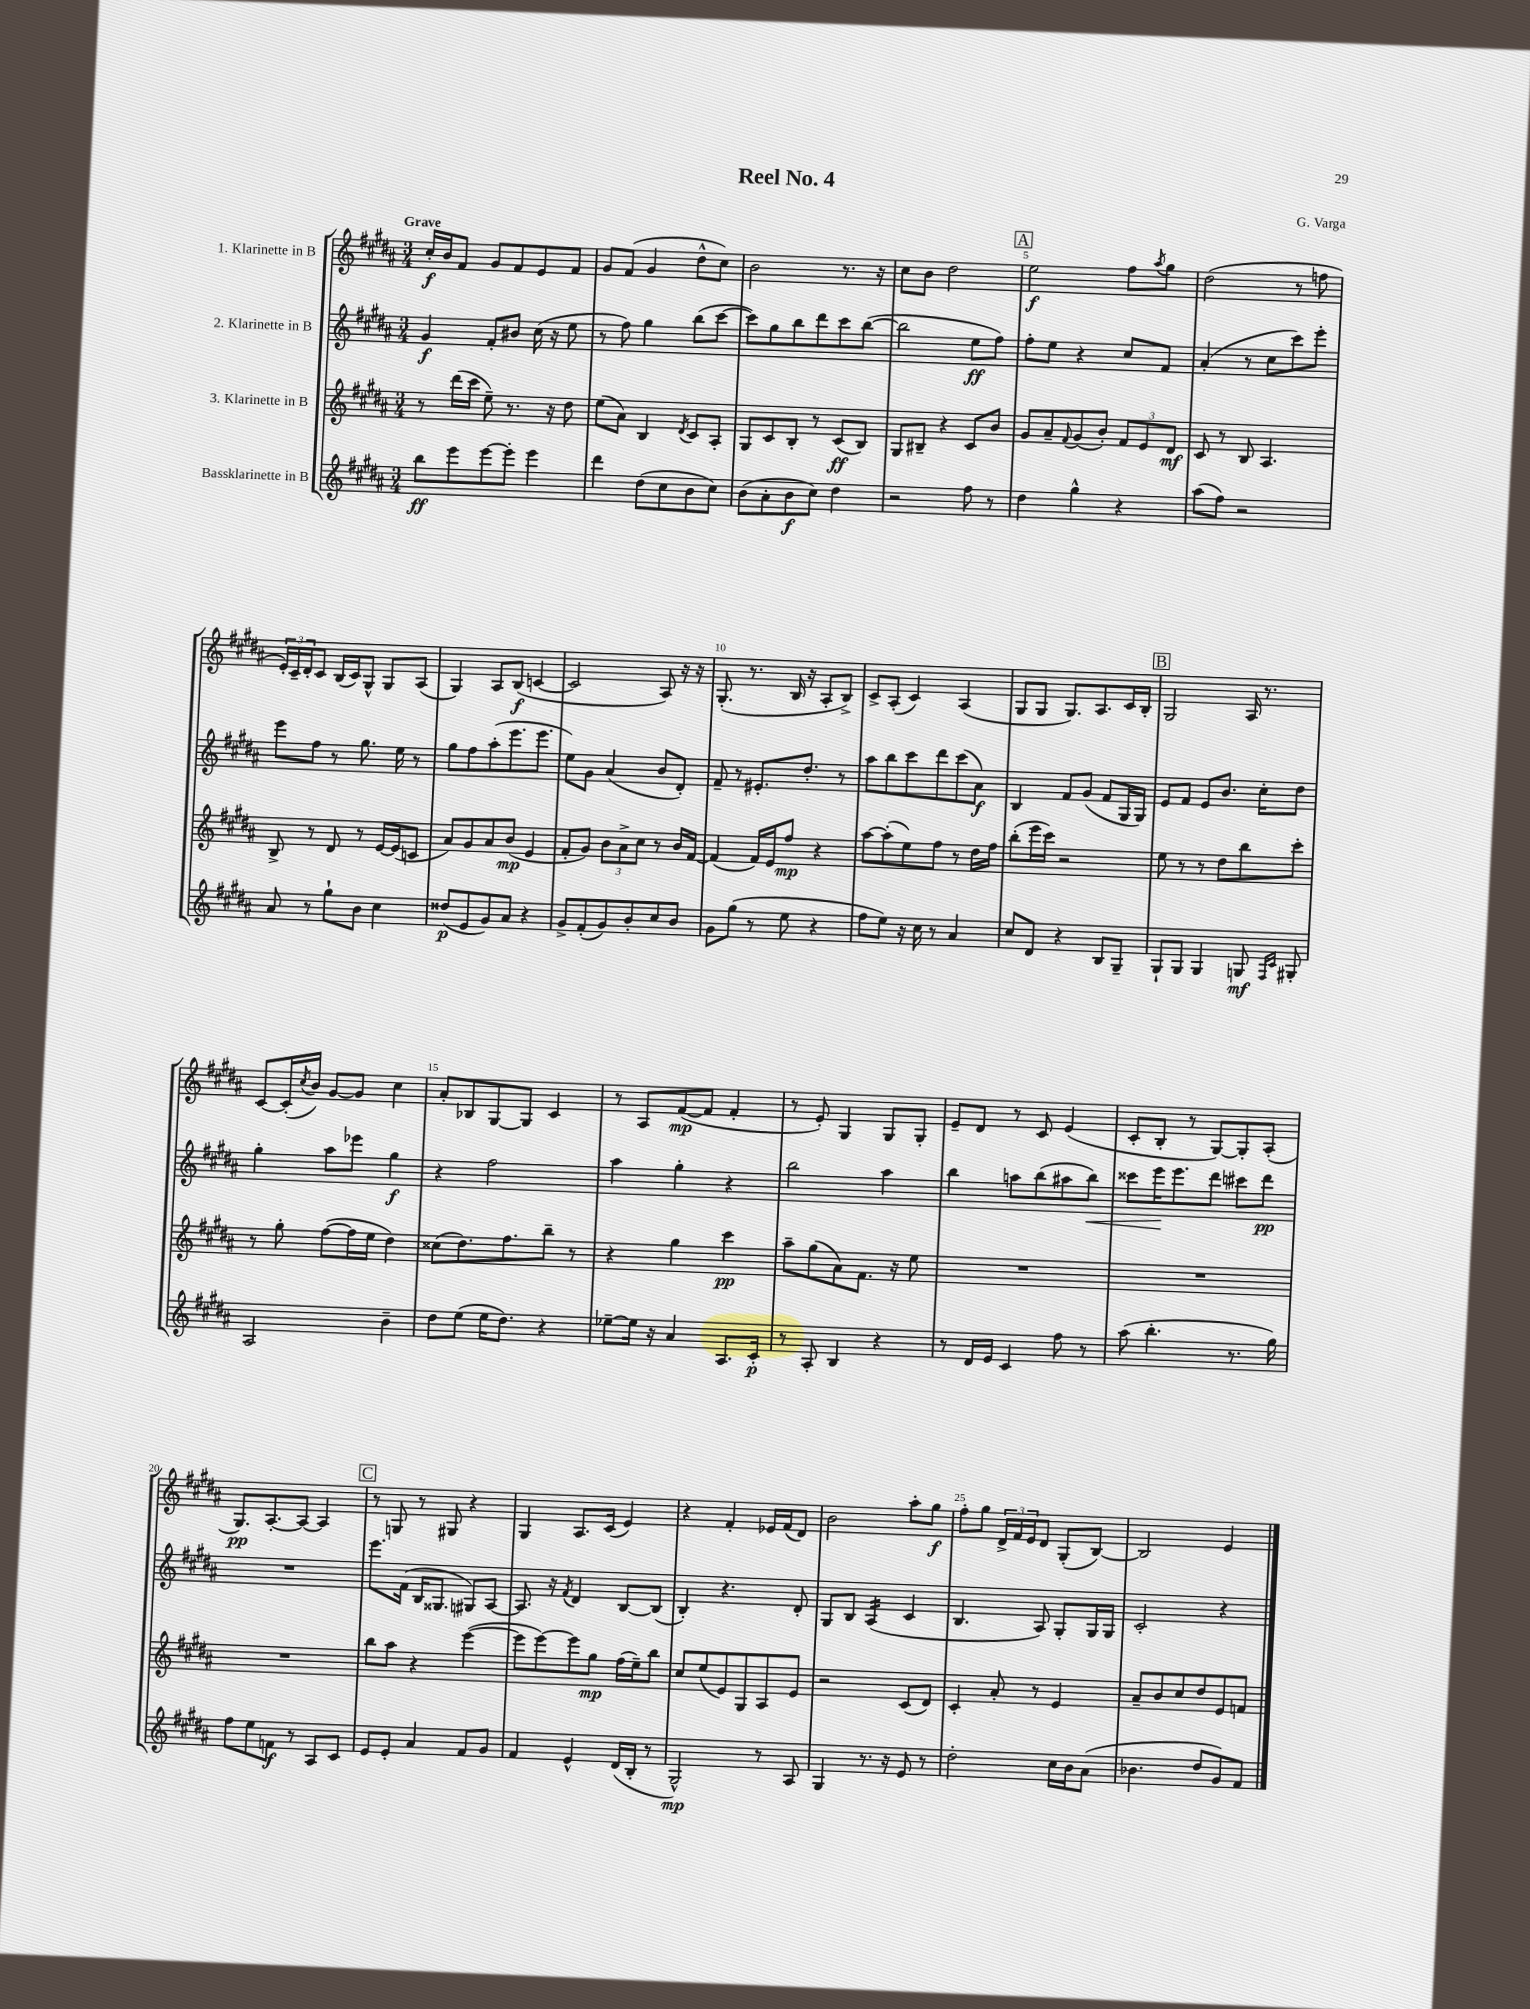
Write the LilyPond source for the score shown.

\header { title = "Reel No. 4" composer = "G. Varga" }
<<
\new StaffGroup <<
\new Staff = "s0" \with { instrumentName = "1. Klarinette in B" } {
    \clef treble \key b \major \numericTimeSignature \time 3/4 \tempo "Grave"
    cis''16-.\f b'16 fis'8 gis'8 fis'8 e'8 fis'8 |
    gis'8 fis'8( gis'4 dis''8-^ cis''8) |
    b'2 r8. r16 |
    cis''8 b'8 dis''2 |
    \mark \markup { \box "A" } e''2\f fis''8 \acciaccatura { ais''8 } gis''8 |
    dis''2( r8 f''8 |
    \tuplet 3/2 { e'16-.) cis'16-- dis'16-. } cis'8 b16( cis'16) gis8-^ gis8 ais8( |
    gis4) ais8 b8\f( c'4~ |
    c'2 ais8) r16 r16 |
    gis8.-.( r8. b16 r16 ais8-. b8->) |
    cis'8-> ais8-.( cis'4) ais4( |
    gis8 gis8 gis8.) ais8. cis'16 b16-. |
    \mark \markup { \box "B" } gis2 ais16 r8. |
    cis'8~ cis'16-.( \acciaccatura { cis''8 } b'16) gis'8~ gis'8 cis''4 |
    ais'8-. bes8 gis8~ gis8 cis'4 |
    r8 ais8 fis'8~\mp( fis'8 fis'4-. |
    r8 e'8-.) gis4 gis8 gis8-. |
    e'8-- dis'8 r8 cis'8 e'4( |
    cis'8-. b8-. r8 gis8~) gis8-. ais8-.( |
    gis8.\pp) ais8.~-. ais8~ ais4 |
    \mark \markup { \box "C" } r8 g8 r8 gis8 r4 |
    gis4 ais8. cis'16( e'4) |
    r4 fis'4-. ees'16 fis'16( dis'8) |
    b'2 ais''8-. gis''8\f |
    fis''8-. gis''8 \tuplet 3/2 { dis'16-> fis'16 e'16 } dis'8 gis8-.( b8~) |
    b2 e'4 \bar "|." |
}
\new Staff = "s1" \with { instrumentName = "2. Klarinette in B" } {
    \clef treble \key b \major \numericTimeSignature \time 3/4
    gis'4\f fis'8-. bis'8 cis''16( r16 e''8 |
    r8 fis''8) gis''4 b''8( cis'''8~ |
    cis'''8) gis''8 b''8 dis'''8 cis'''8 b''8~( |
    b''2 e''8\ff fis''8) |
    \mark \markup { \box "A" } fis''8-. e''8 r4 cis''8 fis'8 |
    ais'4-.( r8 cis''8 cis'''8) e'''8-. |
    e'''8 fis''8 r8 gis''8. e''16 r8 |
    gis''8 fis''8 ais''8-.( e'''8. e'''8. |
    e''8) gis'8 ais'4( b'8 dis'8-.) |
    fis'8-- r8 eis'8.-. dis''8.-. r8 |
    ais''8 b''8 cis'''8 dis'''8 cis'''8( ais'8\f) |
    b4 fis'8 gis'8( fis'8 gis16 gis16) |
    \mark \markup { \box "B" } e'8 fis'8 e'8 b'8. cis''16-. dis''8 |
    gis''4-. ais''8 ees'''8 gis''4\f |
    r4 fis''2 |
    ais''4 gis''4-. r4 |
    b''2 ais''4 |
    b''4 a''8 b''8( ais''8 b''8\<) |
    cisis'''8 e'''16\! e'''8. dis'''8 cis'''8 dis'''8\pp |
    R2. |
    \mark \markup { \box "C" } e'''8. fis'16( b16 gisis8. gis8) ais8~ |
    ais8. r16 \acciaccatura { fis'8 } dis'4 b8~ b8( |
    b4-.) r4. dis'8-. |
    gis8 b8 ais4:16( cis'4 |
    b4. ais8) gis8-. gis16 gis16 |
    cis'2-. r4 \bar "|." |
}
\new Staff = "s2" \with { instrumentName = "3. Klarinette in B" } {
    \clef treble \key b \major \numericTimeSignature \time 3/4
    r8 dis'''16( cis'''16 e''8--) r8. r16 dis''8 |
    e''8( ais'8) b4 \acciaccatura { dis'8 } cis'8 ais8-. |
    gis8 cis'8 b8-. r8 cis'8\ff( b8) |
    gis8 bis8-- r4 cis'8 b'8 |
    \mark \markup { \box "A" } gis'8 ais'8-- \appoggiatura { fis'8 } gis'8( b'8-.) \tuplet 3/2 { fis'8 e'8 dis'8\mf } |
    cis'8 r8 b8 ais4. |
    b8-> r8 dis'8 r8 e'16~ e'16( c'8 |
    ais'8) gis'8 ais'8 b'8\mp( e'4 |
    fis'8-. gis'8) \tuplet 3/2 { b'8 ais'8-> cis''8 } r8 b'16 fis'16~ |
    fis'4( fis'16) e'16 fis''8\mp r4 |
    ais''8~ ais''8-.( e''8) fis''8 r8 dis''16 fis''16 |
    b''8-.( e'''16 cis'''16) r2 |
    \mark \markup { \box "B" } e''8 r8 r8 dis''8 b''8 cis'''8-. |
    r8 gis''8-. fis''8~( fis''16 e''16 dis''4) |
    cisis''8( dis''8.) fis''8. b''8-- r8 |
    r4 gis''4 cis'''4\pp |
    ais''8-- gis''8( ais'8) fis'8. r16 e''8 |
    R2. |
    R2. |
    R2. |
    \mark \markup { \box "C" } b''8 ais''8 r4 e'''4~( |
    e'''8 e'''8~) e'''8 gis''8\mp fis''16( e''16--) b''8 |
    cis''8 e''8( e'8) gis8 ais8 e'8 |
    r2 cis'8( dis'8) |
    cis'4-. ais'8-. r8 e'4 |
    ais'8-- b'8 cis''8 dis''8 e'8 f'8 \bar "|." |
}
\new Staff = "s3" \with { instrumentName = "Bassklarinette in B" } {
    \clef treble \key b \major \numericTimeSignature \time 3/4
    b''8\ff e'''8 e'''8~ e'''8-. e'''4 |
    dis'''4 dis''8( cis''8 b'8 cis''8) |
    b'8( ais'8-. b'8\f cis''8) dis''4 |
    r2 fis''8 r8 |
    \mark \markup { \box "A" } dis''4 gis''4-^ r4 |
    ais''8( fis''8) r2 |
    ais'8 r8 gis''8-! b'8 cis''4 |
    disis''8\p( e'8 gis'8) ais'8 r4 |
    gis'8-> fis'8-.( gis'8) b'8-. cis''8 b'8 |
    gis'8 gis''8( r8 e''8 r4 |
    fis''8 e''8) r16 cis''16 r8 ais'4 |
    cis''8 dis'8 r4 b8 gis8-- |
    \mark \markup { \box "B" } gis8-! gis8 gis4 g8\mf \grace { fis16 cis'16 } gis8-. |
    ais2 b'4-- |
    dis''8 e''8( e''16 dis''8.) r4 |
    ees''8~-- ees''16 r16 ais'4 ais8. cis'16-.\p |
    r8 ais8-. b4 r4 |
    r8 dis'16 e'16 cis'4 fis''8 r8 |
    ais''8( b''4.-. r8. gis''16) |
    fis''8 e''8 f'8\f r8 ais8 cis'8 |
    \mark \markup { \box "C" } e'8 e'8-. ais'4 fis'8 gis'8 |
    fis'4 e'4-^ dis'16( b16-. r8 |
    gis2-^\mp) r8 ais8 |
    gis4 r8. r16 e'8 r8 |
    dis''2-. cis''16 b'16 ais'8( |
    bes'4. dis''8 gis'8) fis'8 \bar "|." |
}
>>
>>
\layout { \context { \Score \override BarNumber.break-visibility = ##(#f #t #t) barNumberVisibility = #(every-nth-bar-number-visible 5) } }
